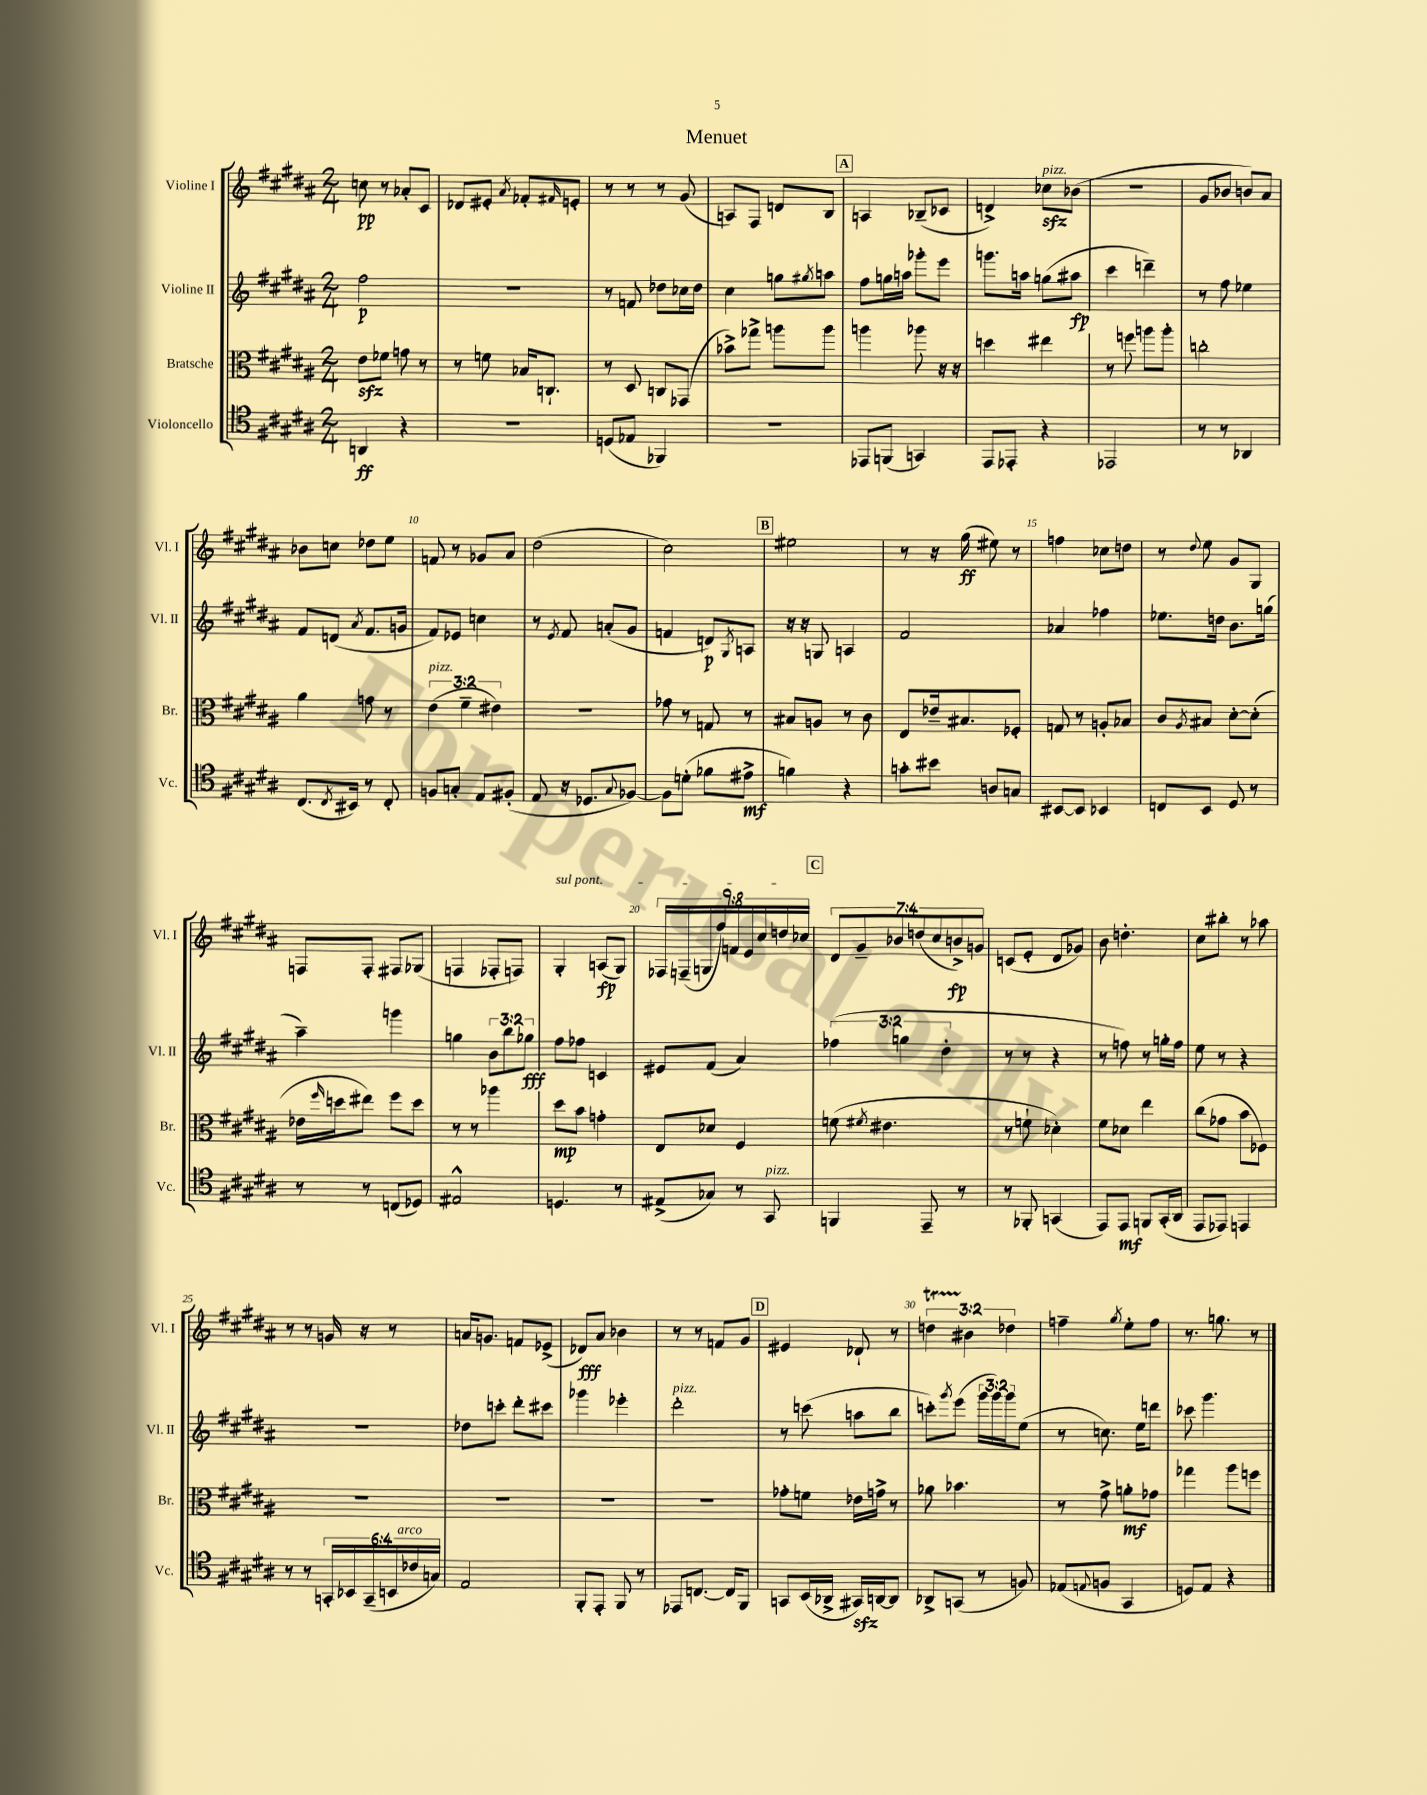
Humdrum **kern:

**kern	**kern	**kern	**kern
*staff4	*staff3	*staff2	*staff1
*clefC4	*clefC3	*clefG2	*clefG2
*k[f#c#g#d#a#]	*k[f#c#g#d#a#]	*k[f#c#g#d#a#]	*k[f#c#g#d#a#]
*M2/4	*M2/4	*M2/4	*M2/4
4AA/	8e\L	2ff#\	8cc\
.	8f-\J	.	8r
4r	8g\	.	8a-'/L
.	8r	.	8c#/J
=	=	=	=
2r	8r	2r	8d-/L
.	8f\	.	8e#'/J
.	.	.	8qa#/
.	16B-/LK	.	8f-'/L
.	8.C`/J	.	.
.	.	.	16qqf#/
.	.	.	8e'/J
=	=	=	=
(8D/L	8r	8r	8r
8E-/J	8D#/	8f/	8r
4FF-/)	8C/L	8dd-\L	8r
.	(8GG-/J	16cc-\L	(8g#/
.	.	16dd-\JJ	.
=	=	=	=
2r	8b-^\L)	4cc#\	8A/L)
.	8gg-^\J	.	8F#/J
.	8aa\L	8gg\L	8d/L
.	.	8qgg#/	.
.	8aa\J	8aa\J	8B/J
=	=	=	=
8EE-/L	4aa\	8ff#\L	4A/
(8FF/J	.	16gg\L	.
.	.	16aa\JJ	.
4GG/)	8aa-\	8ggg-'\L	(8B-~/L
.	16r	8eee\J	8c-/J
.	16r	.	.
=	=	=	=
8EE/L	4dd\	8.ggg\L	4d^/)
8EE-'/J	.	.	.
.	.	16aa\Jk	.
4r	4ee#\	(8gg\L	8cc-\L
.	.	8aa#\J	(8b-\J
=	=	=	=
2EE-/	8r	4ccc#\	2r
.	8ff\	.	.
.	8aa\L	4ddd~\)	.
.	8aa'\J	.	.
=	=	=	=
8r	2cc'\	8r	8g#/L
8r	.	8ff#\	8b-/J
4AA-/	.	4ee-\	8b/L)
.	.	.	8a#/J
=	=	=	=
(8.C#/L	4a#\	8f#/L	8b-\L
.	.	(8d/J	8cc\J
8qC#/	.	.	.
16BB#/Jk)	.	.	.
.	.	8qa#/	.
8r	8g\	8.f#/L	8dd-\L
8C#'/	8r	.	8ee\J
.	.	16g/Jk	.
=	=	=	=
8F/L	(6e\	8f#/L)	8f/
8G'/J	.	8e-/J	8r
.	6f#~\	.	.
8E/L	.	4cc\	8g-/L
.	6e#\)	.	.
(8F#'/J	.	.	8a#/J
=	=	=	=
8E/	2r	8r	(2dd#\
.	.	8qe/	.
16r	.	8f#/	.
8.D-/L	.	.	.
.	.	(8a'/L	.
8qqG#/	.	.	.
[8F-/J)	.	8g#/J	.
=	=	=	=
8F-\]L	8g-\	4f/	2cc#\)
(8d'\J	8r	.	.
8f-\L	8G/	8d/L)	.
.	.	8qG#/	.
8e#^\J	8r	8A/J	.
=	=	=	=
4f\)	8B#/L	16r	2ee#\
.	.	16r	.
.	8A/J	8G/	.
4r	8r	4A/	.
.	8c#\	.	.
=	=	=	=
8g'\L	8E/L	2f#/	8r
8b#\J	16e-~/k	.	16r
.	8.B#/	.	(16gg#\
8A/L	.	.	8ee#\)
8G/J	8F-'/J	.	8r
=	=	=	=
[8BB#/L	8G/	4a-/	4ff\
8BB#/]J	8r	.	.
4BB-/	8A'/L	4ff-\	8cc-\L
.	8B-/J	.	8dd\J
=	=	=	=
8C/L	8c#/L	8.ee-\L	8r
.	8qA#/	.	8qqdd#/
8BB/J	8B#/J	.	8ee\
.	.	16dd\Jk	.
8D#/	[8d#'\L	8.b\L	8g#/L
8r	(8d#'\]J	.	8G#/J
.	.	(16gg\Jk	.
=	=	=	=
8r	16e-\LL	4aa#~\)	8F/L
.	16qqff#/	.	.
.	16dd\J	.	.
8r	8ee#\J)	.	8F'/J
(8C/L	8ff#\L	4ggg\	8F#/L
8D-/J)	8dd\J	.	(8G-/J
=	=	=	=
2E#^^/	8r	4gg\	4F/
.	8r	.	.
.	4aa-\	12b\L	8F-'/L
.	.	12bb\	.
.	.	.	8F/J)
.	.	12gg-\J	.
=	=	=	=
4.D/	8dd#\L	8ff#\L	4G#'/
.	8b\J	8ff-\J	.
.	4g'\	4c/	(8A/L
8r	.	.	8G#/J)
=	=	=	=
(8E#^/L	8E/L	8e#/L	18F-/LL
.	.	.	(18F~/
.	.	.	18G/
8G-/J)	8d-/J	(8f#/J	.
.	.	.	18ff#/)
.	.	.	18f/
8r	4F#/	4a#/)	.
.	.	.	18e/
.	.	.	18cc#/
8GG#/	.	.	.
.	.	.	18dd/
.	.	.	18cc-/JJ
=	=	=	=
4FF/	(8f\	(6ff-\	14d#/L
.	.	.	14g#~/
.	8qf#/	.	.
.	4.e#\	.	.
.	.	.	14b-/
.	.	6gg\	.
.	.	.	(14dd/
8EE~/	.	.	.
.	.	.	14cc#/
.	.	6dd#'\	.
.	.	.	14b^/)
8r	.	.	.
.	.	.	14g/J
=	=	=	=
8r	8r	8r	(8c/L
8FF-'/	8f`\	8r	8e'/J
(4GG/	4d-'\)	4r	8d#/L
.	.	.	8g-/J)
=	=	=	=
8EE/L)	8f#\L	8r	8b\
8EE/J	8d-\J	8ff\)	4.dd'\
8FF/L	4ee\	8r	.
(16GG#'/L	.	16gg'\LL	.
16AA#/JJ	.	16ff\JJ	.
=	=	=	=
8EE/L	(8cc#\L	8ee\	8cc#\L
8EE-/J)	8g-\J	8r	8bb#'\J
4EE/	8b\L	4r	8r
.	8F-\J)	.	8aa-\
=	=	=	=
8r	2r	2r	8r
8r	.	.	8r
24GG'/LL	.	.	16g/
24BB-/	.	.	.
.	.	.	16r
(24GG~/	.	.	.
24BB/	.	.	8r
24c-/	.	.	.
24G/JJ)	.	.	.
=	=	=	=
2E/	2r	8dd-\L	16a/LK
.	.	.	8.g/J
.	.	8ccc'\J	.
.	.	8ddd#'\L	8f/L
.	.	8ccc#\J	(8e-^/J
=	=	=	=
8FF#'/L	2r	4ggg-\	8d-/L)
8EE'/J	.	.	8a#/J
8FF#/	.	4eee-'\	4b-\
8r	.	.	.
=	=	=	=
8EE-/L	2r	2ddd#'\	8r
[8.C/J	.	.	8r
.	.	.	8f/L
16C/]LK	.	.	.
8FF#/J	.	.	8g#/J
=	=	=	=
8GG/L	8g-'\L	8r	4e#/
(16BB/L	8f\J	(8ccc\	.
16AA-^/JJ	.	.	.
16GG#/LL)	16e-\LL	8aa\L	8d-`/
[16AA/J	16g^\JJ	.	.
8AA/]J	8r	8bb\J	8r
=	=	=	=
8AA-^/L	8a-\	8ccc'\L)	6dd\
.	.	8qggg#/	.
(8GG/J	4.b-\	(8eee\J	.
.	.	.	6b#\
8r	.	24ggg#\LL	.
.	.	24ggg#\)	.
.	.	24ggg#\J	6dd-\
8F/)	.	(8ee\J	.
=	=	=	=
(8E-/L	8r	8r	4ff~\
8qqE/	.	.	.
8F/J	8g#^\	8.cc\)	.
.	.	.	8qgg#/
4GG#/	8a'\L	.	8ee'\L
.	.	16ee\LK	.
.	8g-\J	8ddd\J	8ff\J
=	=	=	=
8D/L)	4gg-\	8ccc-\	8.r
8E/J	.	4.ggg#\	.
.	.	.	8.gg\
4r	8aa#\L	.	.
.	8ff\J	.	8r
==	==	==	==
*-	*-	*-	*-
